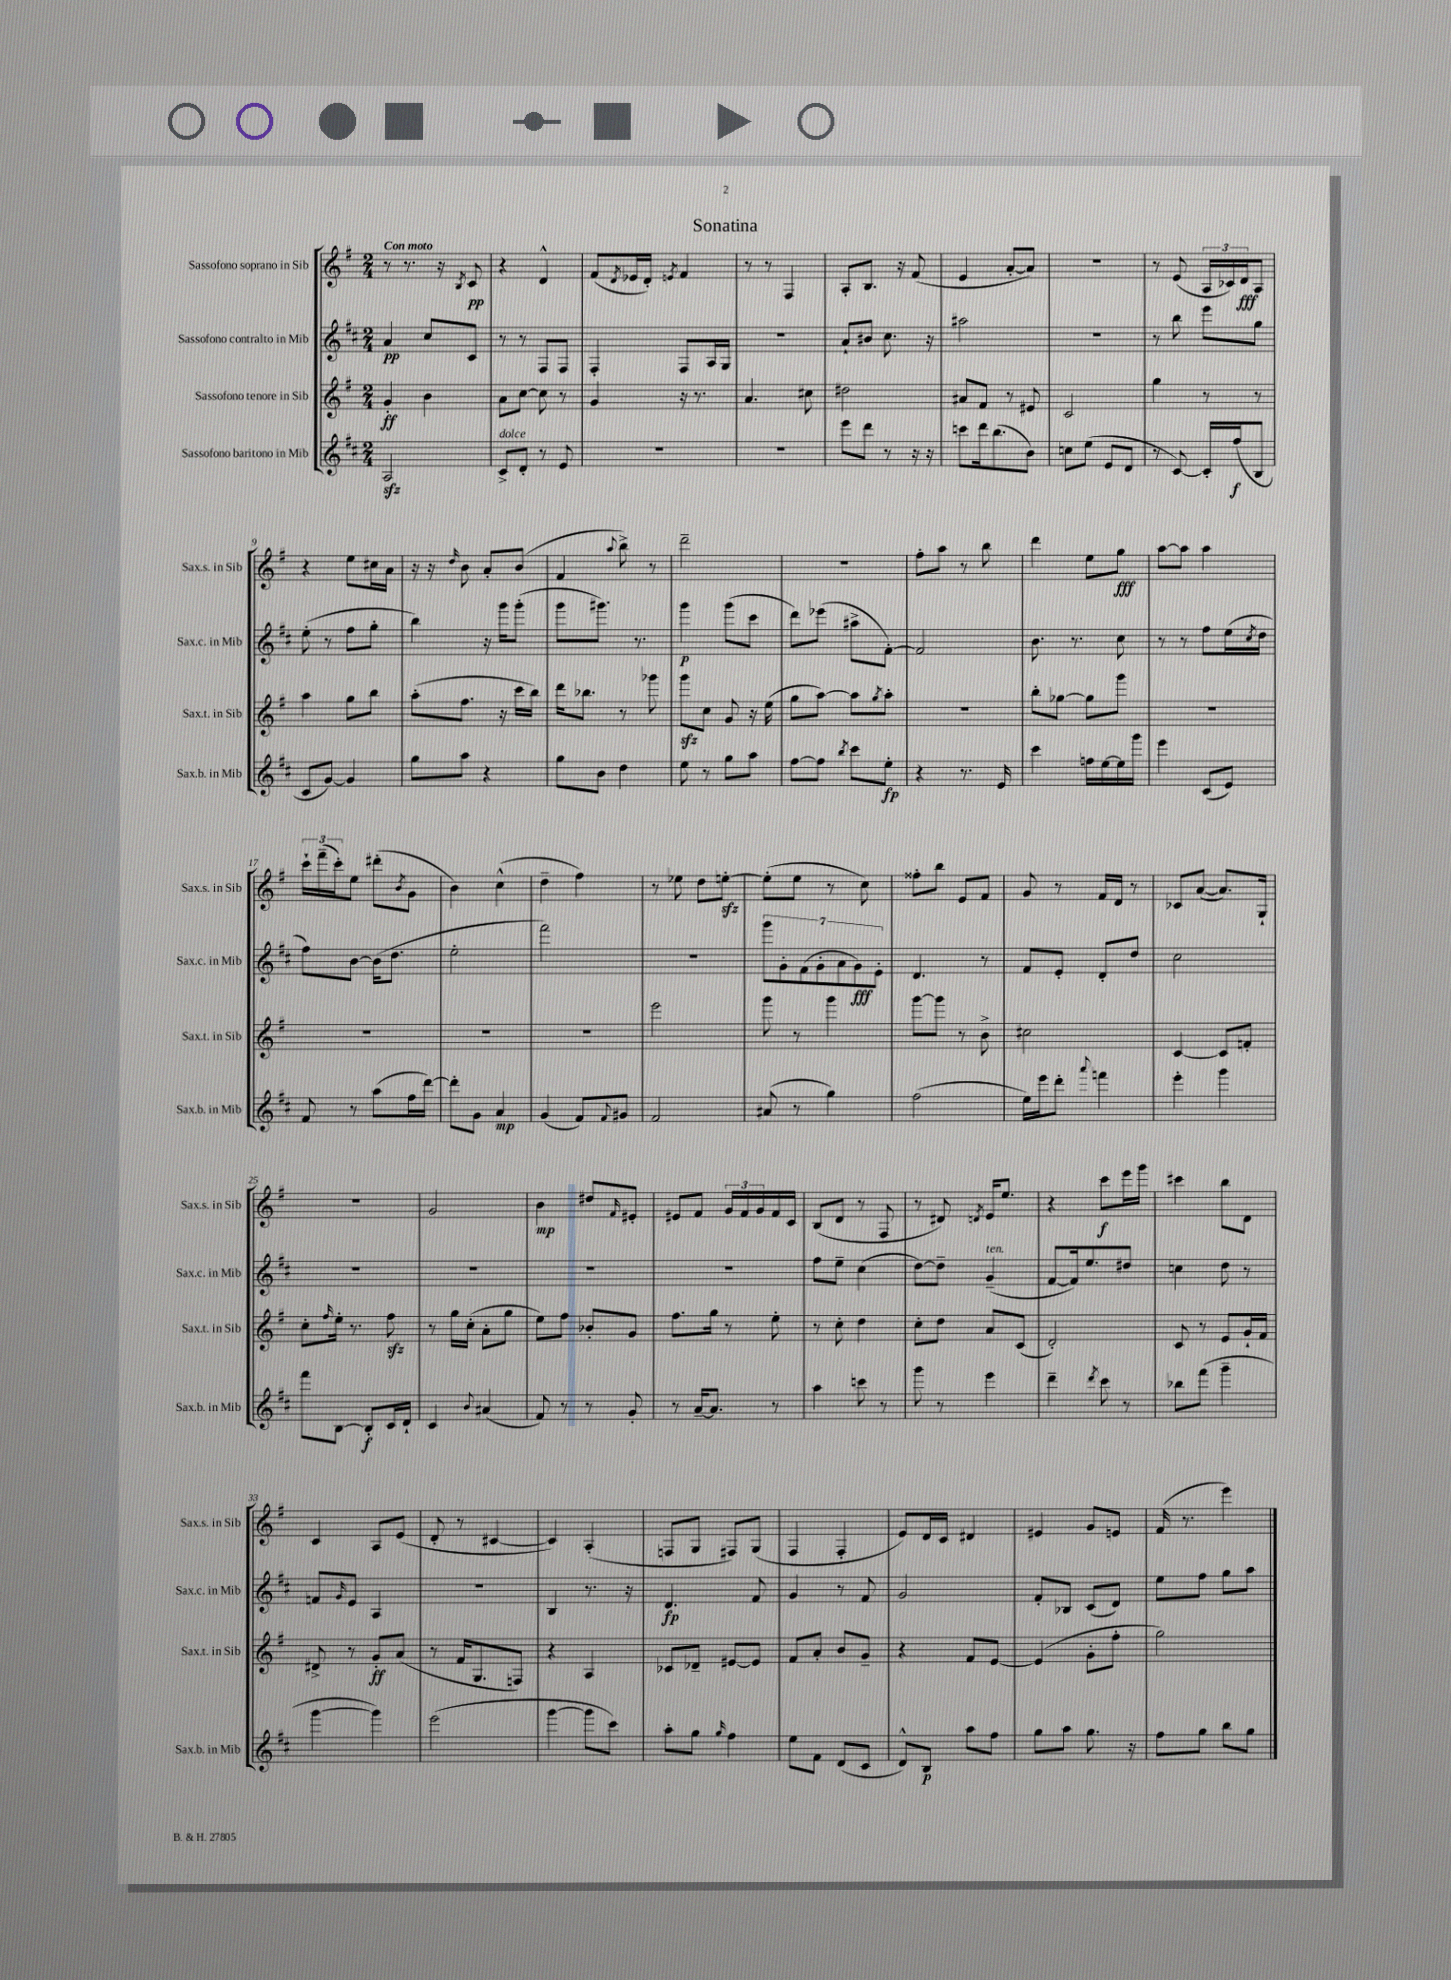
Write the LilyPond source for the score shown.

\header { title = "Sonatina" }
<<
\new StaffGroup <<
\new Staff = "s0" \with { instrumentName = "Sassofono soprano in Sib" shortInstrumentName = "Sax.s. in Sib" } {
    \clef treble \key g \major \numericTimeSignature \time 2/4 \tempo "Con moto"
    r8 r8. r16 \acciaccatura { b8 } c'8\pp |
    r4 d'4-^ |
    fis'8( \acciaccatura { d'8 } ees'16 d'16-.) \acciaccatura { e'8 } fis'4 |
    r8 r8 fis4 |
    a8-. b8. r16 fis'8( |
    e'4 a'8~-. a'8) |
    R2 |
    r8 e'8( \tuplet 3/2 { a16 ces'16) d'16\fff } a8 |
    r4 e''8 cis''16 a'16 |
    r16 r16 \grace { d''16 } b'8 a'8-. b'8( |
    fis'4 \appoggiatura { a''8 } b''8->) r8 |
    d'''2-- |
    R2 |
    fis''8-. a''8 r8 b''8 |
    d'''4 e''8 g''8\fff |
    a''8~ a''8 a''4 |
    \tuplet 3/2 { c'''16-! fis'''16--( c'''16-.) } e''8 dis'''8-.( \acciaccatura { b'8 } g'8 |
    b'4) c''4-^( |
    d''4-- fis''4) |
    r8 ees''8 d''8 e''8~-.\sfz |
    e''8-.( e''8 r8 c''8) |
    fisis''8-. b''8 e'8 fis'8 |
    g'8 r8 fis'16 d'16 r8 |
    ces'8 a'8~( a'8.) g16-! |
    r2 |
    g'2 |
    b'4\mp dis''8 \grace { fis'16 } eis'8-. |
    eis'8 fis'8 \tuplet 3/2 { g'16 fis'16 g'16 } fis'16 c'16 |
    b8( d'8 r8 fis8 |
    r8 dis'8) \acciaccatura { d'8 } e'16 e''8. |
    r4 c'''8\f e'''16 g'''16 |
    cis'''4 b''8 d'8 |
    c'4 a8 e'8( |
    d'8-. r8 cis'4~ |
    cis'4) a4-.( |
    f8 g8 fis8) g8( |
    fis4 fis4-. |
    e'8) d'16 c'16 dis'4 |
    eis'4 g'8 e'8 |
    fis'16( r8. e'''4) \bar "|." |
}
\new Staff = "s1" \with { instrumentName = "Sassofono contralto in Mib" shortInstrumentName = "Sax.c. in Mib" } {
    \clef treble \key d \major \numericTimeSignature \time 2/4
    a'4\pp cis''8 cis'8 |
    r8 r8 fis8 fis8 |
    fis4-. fis8 a16 g16 |
    R2 |
    a'8-! bis'8 cis''8. r16 |
    ais''2 |
    r2 |
    r8 b''8 e'''8 g''8 |
    e''8-.( r8 fis''8 g''8-. |
    b''4) r16 g'''16 g'''8-.( |
    g'''8 gis'''8.) r8. |
    g'''4\p g'''8( cis'''8 |
    d'''8) ees'''8( ais''8-> fis'8~-.) |
    fis'2 |
    b'8. r8. cis''8 |
    r8 r8 fis''8 e''16( \acciaccatura { cis''8 } d''16 |
    fis''8) b'8~ b'16( d''8. |
    e''2-. |
    fis'''2) |
    R2 |
    \tuplet 7/4 { g'''8 g'8-. fis'8( g'8-. a'8 g'8\fff) e'8-. } |
    d'4. r8 |
    fis'8 e'8-. d'8-. d''8 |
    cis''2 |
    R2 |
    R2 |
    R2 |
    R2 |
    fis''8 e''8-- cis''4( |
    d''8~) d''8-- g'4--^\markup { \italic "ten." }( |
    fis'8~ fis'16) e''8. dis''8 |
    c''4 d''8 r8 |
    f'8 \grace { g'16 } e'8 a4 |
    R2 |
    b4 r8. r16 |
    d'4.\fp fis'8 |
    g'4 r8 fis'8 |
    g'2 |
    fis'8-. bes8 cis'8( d'8) |
    e''8 fis''8 g''8 a''8 \bar "|." |
}
\new Staff = "s2" \with { instrumentName = "Sassofono tenore in Sib" shortInstrumentName = "Sax.t. in Sib" } {
    \clef treble \key g \major \numericTimeSignature \time 2/4
    g'4-.\ff b'4 |
    a'8 c''8~ c''8 r8 |
    g'4 r16 r8. |
    a'4. cis''8 |
    dis''2 |
    ais'8 fis'8 r8 eis'8 |
    c'2 |
    g''4 r8 r8 |
    a''4 g''8 b''8 |
    a''8-.( fis''8. r16 c'''16 b''16) |
    d'''16 bes''8. r8 ges'''8 |
    g'''8\sfz c''8 g'8 r16 e''16( |
    g''8 a''8~) a''8 \acciaccatura { g''8 } a''8-. |
    r2 |
    b''8-. ges''8~ ges''8 g'''8 |
    R2 |
    R2 |
    R2 |
    R2 |
    e'''2 |
    g'''8 r8 g'''4 |
    g'''8~ g'''8 r8 b'8-> |
    cis''2 |
    c'4~ c'8 f'8-. |
    c''8-. \grace { fis''16 } e''16-. r8. fis''8\sfz |
    r8 g''16 c''16-.( a'8-. g''8 |
    e''8) fis''8 bes'8-. g'8 |
    fis''8. g''16 r8 e''8-. |
    r8 c''8-. d''4 |
    c''8-. d''8 a'8 c'8( |
    d'2-.) |
    c'8 r8 e'8 g'16-! fis'16 |
    dis'8-> r8 g'8-.\ff a'8( |
    r8 fis'16 g8. f8) |
    r4 a4 |
    ces'8 des'8-- eis'8~ eis'8 |
    fis'8 a'8-. b'8 g'8-- |
    r4 fis'8 e'8~ |
    e'4( g'8-. fis''8-. |
    g''2) \bar "|." |
}
\new Staff = "s3" \with { instrumentName = "Sassofono baritono in Mib" shortInstrumentName = "Sax.b. in Mib" } {
    \clef treble \key d \major \numericTimeSignature \time 2/4
    a2\sfz |
    cis'8->^\markup { \italic "dolce" } d'8-. r8 e'8 |
    R2 |
    R2 |
    e'''8 d'''8 r8 r16 r16 |
    c'''8 d'''16 b''8.( b'8) |
    c''8 e''8( e'8 d'8 |
    r8 cis'8~) cis'16-. fis''16\f( b8 |
    cis'8 g'8~) g'4 |
    g''8 a''8 r4 |
    g''8 b'8 d''4 |
    e''8 r8 g''8 a''8 |
    fis''8~ fis''8 \acciaccatura { b''8 } cis'''8 e''8-.\fp |
    r4 r8. e'16 |
    cis'''4 f''16 e''16~ e''16 g'''16 |
    e'''4 cis'8( e'8) |
    fis'8 r8 a''8( fis''16 d'''16~) |
    d'''8-. g'8 a'4\mp |
    g'4( fis'8) \appoggiatura { fis'8 } gis'8 |
    fis'2 |
    ais'8( r8 g''4) |
    fis''2( |
    e''16) e'''16 d'''8-. \appoggiatura { a'''8 } f'''4 |
    e'''4-. g'''4 |
    fis'''8 b8~ b8-.\f cis'16 d'16-! |
    cis'4 \appoggiatura { b'8 } ais'4( |
    fis'8) r8 r8 g'8-. |
    r8 a'16~-- a'8. r8 |
    a''4 c'''8 r8 |
    g'''8 r8 e'''4 |
    d'''4-- \acciaccatura { d'''8 } cis'''8 r8 |
    bes''8 fis'''8( g'''4-- |
    g'''4~ g'''4) |
    e'''2( |
    g'''4~ g'''8 cis'''8) |
    a''8-. g''8 \grace { g''16 } fis''4 |
    e''8 fis'8 d'8( cis'8 |
    d'8-^) b8\p a''8 fis''8 |
    g''8 a''8 g''8. r16 |
    fis''8 g''8 b''8 g''8 \bar "|." |
}
>>
>>
